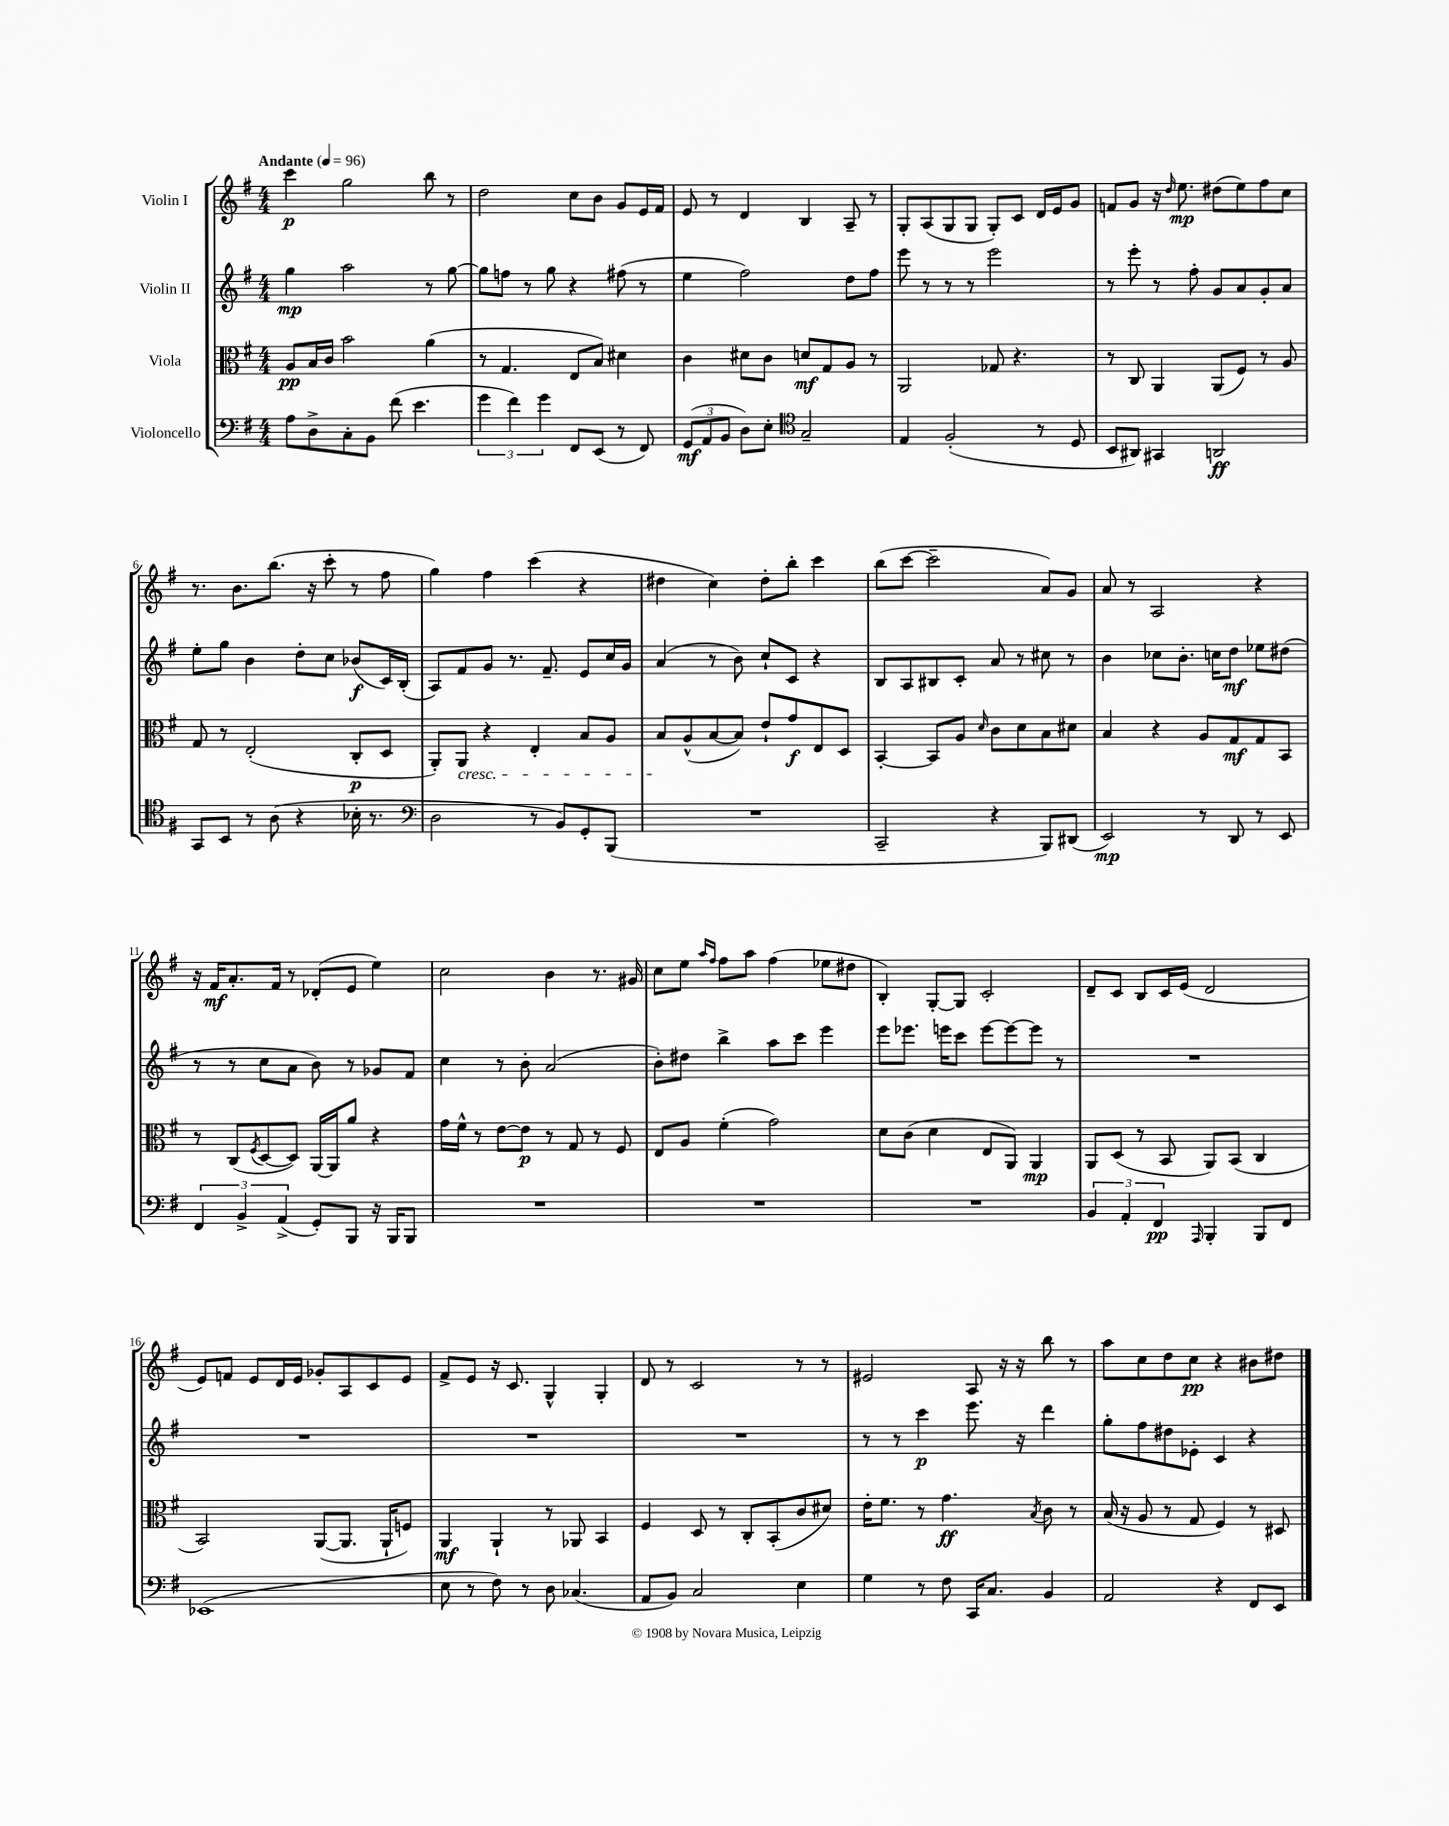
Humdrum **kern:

**kern	**dynam	**kern	**dynam	**kern	**dynam	**kern	**dynam
*part4	*part4	*part3	*part3	*part2	*part2	*part1	*part1
*staff4	*staff4	*staff3	*staff3	*staff2	*staff2	*staff1	*staff1
*I"Violoncello	*	*I"Viola	*	*I"Violin II	*	*I"Violin I	*
*clefF4	*	*clefC3	*	*clefG2	*	*clefG2	*
*k[f#]	*	*k[f#]	*	*k[f#]	*	*k[f#]	*
*M4/4	*	*M4/4	*	*M4/4	*	*M4/4	*
*MM96	*	*MM96	*	*MM96	*	*MM96	*
=1	=1	=1	=1	=1	=1	=1	=1
!	!	!	!	!	!	!LO:TX:a:B:t=Andante	!
8A\L	.	8A/L	pp	4gg\	mp	4ccc\	p
8D^\	.	16B/L	.	.	.	.	.
.	.	16c/JJ	.	.	.	.	.
8C'\	.	2b\	.	2aa\	.	2gg\	.
8BB\J	.	.	.	.	.	.	.
(8f#\	.	.	.	.	.	.	.
4.e\	.	.	.	.	.	.	.
.	.	(4a\	.	8r	.	8bb\	.
.	.	.	.	[8gg\	.	8r	.
=2	=2	=2	=2	=2	=2	=2	=2
6g\	.	8r	.	8gg\L]	.	2dd\	.
.	.	4.G/	.	8ffn\J	.	.	.
6f#\)	.	.	.	.	.	.	.
.	.	.	.	8r	.	.	.
6g\	.	.	.	.	.	.	.
.	.	.	.	8gg\	.	.	.
8FF#/L	.	8E/L	.	4r	.	8cc\L	.
(8EE/J	.	8B/J)	.	.	.	8b\J	.
8r	.	4d#X\	.	(8ff#X\	.	8g/L	.
8FF#/)	.	.	.	8r	.	16e/L	.
.	.	.	.	.	.	16f#/JJ	.
=3	=3	=3	=3	=3	=3	=3	=3
(12GG/L	mf	4c\	.	4ee\	.	8e/	.
12AA/	.	.	.	.	.	.	.
.	.	.	.	.	.	8r	.
12BB/J	.	.	.	.	.	.	.
8D\L)	.	8d#X\L	.	2ff#\)	.	4d/	.
8E'\J	.	8c\J	.	.	.	.	.
*clefC4	*	*	*	*	*	*	*
2G~/	.	8dn/L	mf	.	.	4B/	.
.	.	8G/	.	.	.	.	.
.	.	8A/J	.	8dd\L	.	8A~/	.
.	.	8r	.	8ff#\J	.	8r	.
=4	=4	=4	=4	=4	=4	=4	=4
4E/	.	2AA/	.	8eee\	.	8G'/L	.
.	.	.	.	8r	.	(8A/	.
(2F#'/	.	.	.	8r	.	8G/	.
.	.	.	.	8r	.	8G/J	.
.	.	8G-X/	.	2eee\	.	8G'/L)	.
.	.	4.r	.	.	.	8c/J	.
8r	.	.	.	.	.	16d/LL	.
.	.	.	.	.	.	16e/J	.
8D/	.	.	.	.	.	8g/J	.
=5	=5	=5	=5	=5	=5	=5	=5
8BB/L	.	8r	.	8r	.	8fn/L	.
8AA#X/J)	.	8C/	.	8eee'\	.	8g/J	.
4GG#X/	.	4AA/	.	8r	.	16r	.
.	.	.	.	.	.	16qqdd/	.
.	.	.	.	.	.	8.ee\	mp
.	.	.	.	8ff#'\	.	.	.
2AAn/	ff	(8AA/L	.	8g/L	.	(8dd#X\L	.
.	.	8F#/J)	.	8a/	.	8ee\)	.
.	.	8r	.	8g'/	.	8ff#\	.
.	.	8A/	.	8a/J	.	8cc\J	.
!!LO:LB:g=z
=6	=6	=6	=6	=6	=6	=6	=6
8GG/L	.	8G/	.	8ee'\L	.	8.r	.
8BB/J	.	8r	.	8gg\J	.	.	.
.	.	.	.	.	.	8.b\L	.
8r	.	(2E'/	.	4b\	.	.	.
(8A\	.	.	.	.	.	(8.bb\J	.
4r	.	.	.	8dd'\L	.	.	.
.	.	.	.	.	.	16r	.
.	.	.	.	8cc\J	.	8ccc'\	.
16B-X'\	.	8C'/L	p	(8b-X/L	f	8r	.
8.r	.	.	.	.	.	.	.
.	.	8D/J	.	16c/L)	.	8ff#\	.
.	.	.	.	(16B'/JJ	.	.	.
=7	=7	=7	=7	=7	=7	=7	=7
*clefF4	*	*	*	*	*	*	*
2D\	.	8AA'/L)	.	8A/L)	.	4gg\)	.
!	!	!LO:TX:b:i:t=cresc.	!	!	!	!	!
.	.	8AA/J	.	8f#/	.	.	.
.	.	4r	.	8g/J	.	4ff#\	.
.	.	.	.	8.r	.	.	.
8r	.	4E'/	.	.	.	(4ccc\	.
.	.	.	.	8.f#~/	.	.	.
8BB/L)	.	.	.	.	.	.	.
8GG'/	.	8B/L	.	8e/L	.	4r	.
(8BBB/J	.	8A/J	.	16cc/L	.	.	.
.	.	.	.	16g/JJ	.	.	.
=8	=8	=8	=8	=8	=8	=8	=8
1r	.	8B/L	.	(4a/	.	4dd#X\	.
.	.	(8A^^/	.	.	.	.	.
.	.	[8B/	.	8r	.	4cc\)	.
.	.	8B/J])	.	8b\)	.	.	.
.	.	8e`/L	.	8cc`/L	.	8dd#'\L	.
.	.	8g/	f	8c/J	.	8bb'\J	.
.	.	8E/	.	4r	.	4ccc\	.
.	.	8D/J	.	.	.	.	.
=9	=9	=9	=9	=9	=9	=9	=9
2CC~/	.	[4BB'/	.	8B/L	.	(8bb\L	.
.	.	.	.	8A/	.	[8ccc\J	.
.	.	8BB/L]	.	8B#X/	.	2ccc~\]	.
.	.	8A/J	.	8c'/J	.	.	.
.	.	16qqd/	.	.	.	.	.
4r	.	8c\L	.	8a/	.	.	.
.	.	8d\	.	8r	.	.	.
8BBB/L)	.	8B\	.	8cc#X\	.	8a/L)	.
(8DD#X/J	.	8d#X\J	.	8r	.	8g/J	.
=10	=10	=10	=10	=10	=10	=10	=10
2EE/)	mp	4B/	.	4b\	.	8a/	.
.	.	.	.	.	.	8r	.
.	.	4r	.	8cc-X\L	.	2A/	.
.	.	.	.	8.b'\J	.	.	.
8r	.	8A/L	.	.	.	.	.
.	.	.	.	16ccn\KL	.	.	.
8DD/	.	8G/	mf	8dd\J	mf	.	.
8r	.	8G/	.	8ee-X\L	.	4r	.
8EE/	.	8BB/J	.	(8dd#X\J	.	.	.
!!LO:LB:g=z
=11	=11	=11	=11	=11	=11	=11	=11
6FF#/	.	8r	.	8r	.	16r	.
.	.	.	.	.	.	16f#/KL	mf
.	.	(8C/L	.	8r	.	8.a'/	.
6BB^/	.	.	.	.	.	.	.
.	.	8qF#/	.	.	.	.	.
.	.	[8D/	.	8cc\L	.	.	.
.	.	.	.	.	.	16f#/Jk	.
(6AA^/	.	.	.	.	.	.	.
.	.	8D/J])	.	8a\J	.	8r	.
8GG'/L)	.	[16AA/LL	.	8b\)	.	(8d-X'/L	.
.	.	16AA/J]	.	.	.	.	.
8BBB/J	.	8a/J	.	8r	.	8e/J	.
16r	.	4r	.	8g-X/L	.	4ee\)	.
16BBB/KL	.	.	.	.	.	.	.
8BBB/J	.	.	.	8f#/J	.	.	.
=12	=12	=12	=12	=12	=12	=12	=12
1r	.	16g\LL	.	4cc\	.	2cc\	.
.	.	16f#^^\JJ	.	.	.	.	.
.	.	8r	.	.	.	.	.
.	.	[8e\L	.	8r	.	.	.
.	.	8e\J]	p	8b'\	.	.	.
.	.	8r	.	(2a/	.	4b\	.
.	.	8G/	.	.	.	.	.
.	.	8r	.	.	.	8.r	.
.	.	8F#/	.	.	.	.	.
.	.	.	.	.	.	16g#X/	.
=13	=13	=13	=13	=13	=13	=13	=13
1r	.	8E/L	.	8b'\L)	.	8cc\L	.
.	.	8A/J	.	8dd#X\J	.	8ee\J	.
.	.	.	.	.	.	16qqaa/LL	.
.	.	.	.	.	.	16qqff#/JJ	.
.	.	(4f#'\	.	4bb^\	.	8ff#\L	.
.	.	.	.	.	.	8aa\J	.
.	.	2g\)	.	8aa\L	.	(4ff#\	.
.	.	.	.	8ccc\J	.	.	.
.	.	.	.	4eee\	.	8ee-X\L	.
.	.	.	.	.	.	8dd#X\J	.
=14	=14	=14	=14	=14	=14	=14	=14
1r	.	8d\L	.	8eee\L	.	4B'/)	.
.	.	(8c\J	.	8.eee-X\J	.	.	.
.	.	4d\	.	.	.	[8G'/L	.
.	.	.	.	16eeen\KL	.	.	.
.	.	.	.	8ccc\J	.	8G/J]	.
.	.	8E/L	.	[8eee\L	.	2c'/	.
.	.	8AA/J)	.	8eee\_	.	.	.
.	.	4AA/	mp	8eee\J]	.	.	.
.	.	.	.	8r	.	.	.
=15	=15	=15	=15	=15	=15	=15	=15
6BB/	.	8AA/L	.	1r	.	8d~/L	.
.	.	(8D/J	.	.	.	8c/J	.
6AA'/	.	.	.	.	.	.	.
.	.	8r	.	.	.	8B/L	.
6FF#/	pp	.	.	.	.	.	.
.	.	8BB/	.	.	.	16c/L	.
.	.	.	.	.	.	(16e/JJ	.
16qqAAA/	.	.	.	.	.	.	.
4BBB'/	.	8AA/L)	.	.	.	2d/	.
.	.	(8BB/J	.	.	.	.	.
8BBB/L	.	4C/	.	.	.	.	.
8FF#/J	.	.	.	.	.	.	.
!!LO:LB:g=z
=16	=16	=16	=16	=16	=16	=16	=16
(1EE-X	.	2BB/)	.	1r	.	8e/L)	.
.	.	.	.	.	.	8fn/J	.
.	.	.	.	.	.	8e/L	.
.	.	.	.	.	.	16d/L	.
.	.	.	.	.	.	16e/JJ	.
.	.	([8AA/L	.	.	.	8g-X'/L	.
.	.	8.AA/J]	.	.	.	8A/	.
.	.	.	.	.	.	8c/	.
.	.	16AA`/KL	.	.	.	.	.
.	.	8Fn/J)	.	.	.	8e/J	.
=17	=17	=17	=17	=17	=17	=17	=17
8E\	.	4AA/	mf	1r	.	8f#^/L	.
8r	.	.	.	.	.	8e/J	.
8F#\)	.	4AA`/	.	.	.	16r	.
.	.	.	.	.	.	8.c/	.
8r	.	.	.	.	.	.	.
8D\	.	8r	.	.	.	4G^^/	.
(4.C-X/	.	8AA-X/	.	.	.	.	.
.	.	4BB/	.	.	.	4G'/	.
=18	=18	=18	=18	=18	=18	=18	=18
8AA/L	.	4F#/	.	1r	.	8d/	.
8BB/J)	.	.	.	.	.	8r	.
2C/	.	8D/	.	.	.	2c/	.
.	.	8r	.	.	.	.	.
.	.	8C'/L	.	.	.	.	.
.	.	(8BB'/	.	.	.	.	.
4E\	.	8c/	.	.	.	8r	.
.	.	8d#X/J)	.	.	.	8r	.
=19	=19	=19	=19	=19	=19	=19	=19
4G\	.	16e'\KL	.	8r	.	2e#X/	.
.	.	8.f#\J	.	.	.	.	.
.	.	.	.	8r	.	.	.
8r	.	8r	.	4ccc\	p	.	.
8F#\	.	4.g\	ff	.	.	.	.
16CC/KL	.	.	.	8.eee\	.	8A/	.
8.C/J	.	.	.	.	.	.	.
.	.	.	.	.	.	16r	.
.	.	.	.	16r	.	16r	.
.	.	8qB/	.	.	.	.	.
4BB/	.	8c\	.	4ddd\	.	8bb\	.
.	.	8r	.	.	.	8r	.
=20	=20	=20	=20	=20	=20	=20	=20
2AA/	.	(16B/	.	8gg'\L	.	8aa\L	.
.	.	16r	.	.	.	.	.
.	.	8A/	.	8ff#\	.	8cc\	.
.	.	8r	.	8dd#X\	.	8dd\	.
.	.	8G/	.	8e-X'\J	.	8cc\J	pp
4r	.	4F#/)	.	4c/	.	4r	.
8FF#/L	.	8r	.	4r	.	8b#X\L	.
8EE/J	.	8D#X/	.	.	.	8dd#X\J	.
==	==	==	==	==	==	==	==
*-	*-	*-	*-	*-	*-	*-	*-
